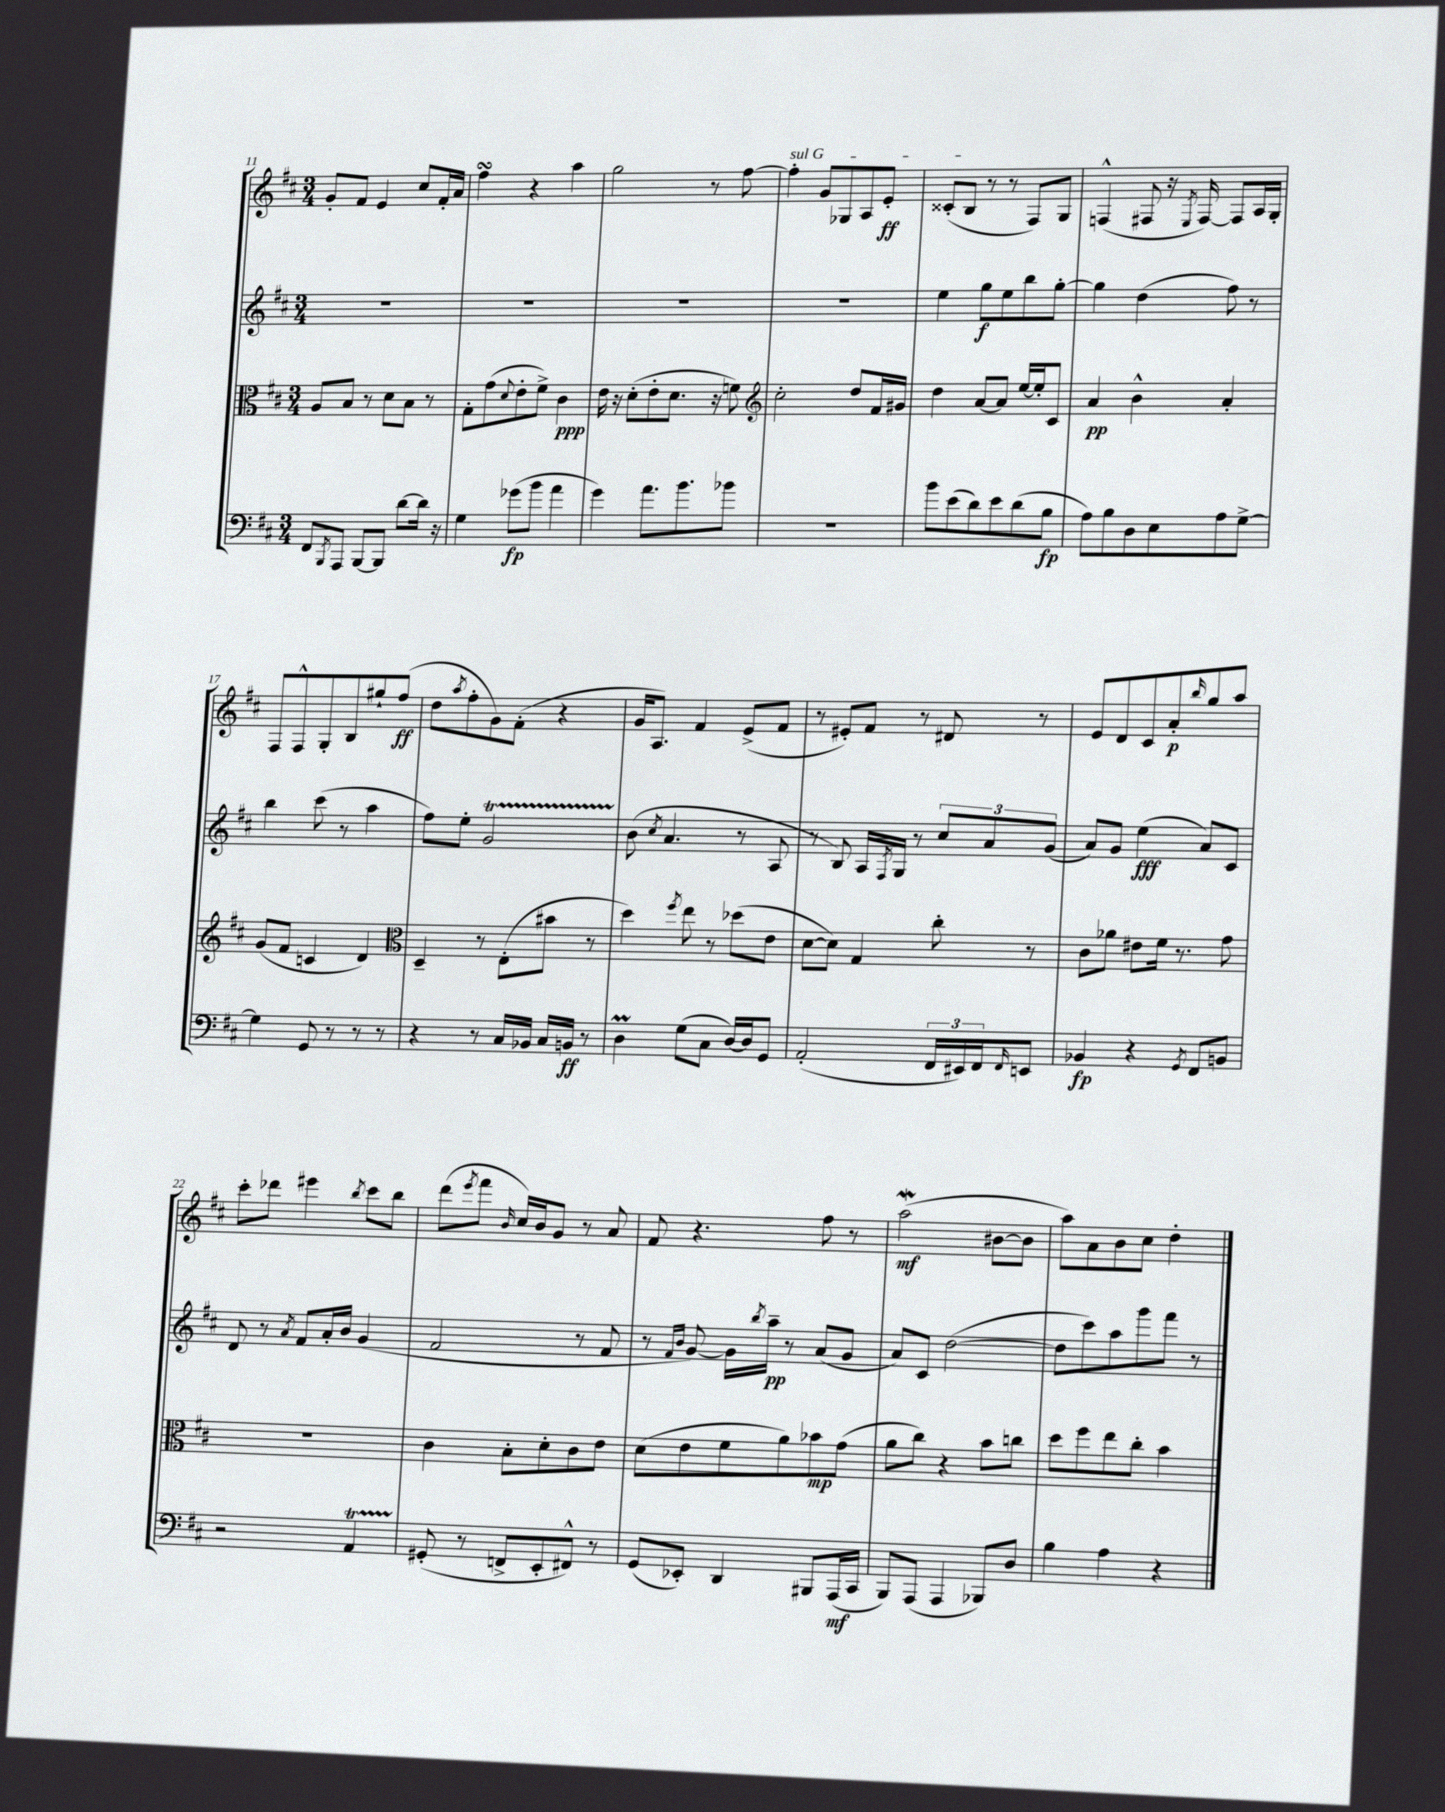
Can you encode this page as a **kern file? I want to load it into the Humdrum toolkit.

**kern	**kern	**kern	**kern
*staff4	*staff3	*staff2	*staff1
*clefF4	*clefC3	*clefG2	*clefG2
*k[f#c#]	*k[f#c#]	*k[f#c#]	*k[f#c#]
*M3/4	*M3/4	*M3/4	*M3/4
8FF#	8A	2.r	8g'
8qBBB	.	.	.
8AAA	8B	.	8f#
[8BBB	8r	.	4e
8BBB]	8d	.	.
[8d	8B	.	8cc#
16d]	8r	.	16f#'
16r	.	.	16a
=	=	=	=
4G	8G'	2.r	4ff#
.	(8g	.	.
.	8qqd	.	.
(8g-	8e'	.	4r
8b	8f#^)	.	.
4a	4c#	.	4aa
=	=	=	=
4g)	16e	2.r	2gg
.	16r	.	.
.	(8d'	.	.
8.a	8e'	.	.
.	8.d	.	.
8.b	.	.	.
.	.	.	8r
.	16r	.	.
8b-	8f)	.	[8ff#
=	=	=	=
*	*clefG2	*	*
2.r	2cc#'	2.r	4ff#']
.	.	.	8g
.	.	.	8G-
.	8dd	.	8A
.	16f#	.	8e'
.	16g#	.	.
=	=	=	=
8b	4dd	4ee	(8c##'
(8e	.	.	8B
8d)	[8a	8gg	8r
8e	8a]	8ee	8r
(8d	[16ee	8bb	8F#)
.	16ee']	.	.
8B	8c#	[8gg'	8G
=	=	=	=
8A)	4a	4gg]	(4F^^
8B	.	.	.
8D	4b^^	(4dd	8F#
8E	.	.	16r
.	.	.	8qE
.	.	.	[16F#)
8A	4a'	8ff#)	8F#]
[8G^	.	8r	16A
.	.	.	16G'
=	=	=	=
4G]	(8g	4bb	8F#
.	8f#	.	8F#^^
8GG	4c	(8ccc#	8G'
8r	.	8r	8B
8r	4d)	4aa	8gg#`
8r	.	.	(8ff#
=	=	=	=
*	*clefC3	*	*
4r	4D~	8ff#)	8dd
.	.	.	8qaa
.	.	8ee'	8ff#'
8r	8r	2g	8g)
16C#	(8E'	.	(8f#'
16BB-	.	.	.
16C#	8b#	.	4r
16BB	.	.	.
8r	8r	.	.
=	=	=	=
4D	4dd)	(8b	16g
.	.	.	8.A)
.	.	8qcc#	.
.	.	4.a	.
.	8qff#	.	.
(8G	8ee	.	4f#
8C#	8r	.	.
[16D)	(8dd-	8r	(8e^
16D]	.	.	.
8GG	8e	8A	8f#
=	=	=	=
(2AA'	[8d	8r	8r
.	8d])	8B)	8e#')
.	4G	16A	8f#
.	.	8qF#	.
.	.	16G	.
.	.	8r	8r
24FF#	8cc#'	12cc#	8d#
24EE#)	.	.	.
24FF#	.	12a	.
16qqFF#	.	.	.
8EE	8r	.	8r
.	.	(12g	.
=	=	=	=
4BB-	8c#	8a)	8e
.	8a-	8g	8d
4r	8e#	(4ee	8c#
.	16f#	.	8a'
.	8.r	.	.
8qGG	.	.	16qqbb
8FF#	.	8a)	8gg
8BB	8g	8c#	8aa
=	=	=	=
2r	2.r	8d	8ccc#'
.	.	8r	8ddd-
.	.	8qa	.
.	.	8f#	4eee#
.	.	16a'	.
.	.	16b	.
.	.	.	8qbb
4AA	.	(4g	8ccc#
.	.	.	8bb
=	=	=	=
(8GG#'	4c#	2f#	(8ddd
.	.	.	8qeee
8r	.	.	8fff#
.	.	.	16qqb
8FF^	8B'	.	16cc#)
.	.	.	16b
8EE'	8d'	.	8g
8FF#^^)	8c#	8r	8r
8r	8e	8f#	8a
=	=	=	=
(8GG	(8d	8r	8f#
.	.	16qqf#	.
.	.	16qqb	.
8EE-')	8e	[8g)	4.r
4DD	8f#	16g]	.
.	.	8qbb	.
.	.	16aa~	.
.	8a)	8r	.
8BBB#	8b-	(8a	8ff#
(16AAA	(8g	8g	8r
16CC#	.	.	.
=	=	=	=
8BBB)	8a	8a)	(2aa
(8AAA	8cc#)	8c#	.
4AAA	4r	([2dd	.
8BBB-)	8b	.	[8b#
8D	8cc	.	8b#]
=	=	=	=
4B	8dd	8dd]	8aa)
.	8ff#	8ccc#)	8a
4A	8ee	8aa	8b
.	8cc#'	8ggg	8cc#
4r	4b	8fff#	4dd'
.	.	8r	.
==	==	==	==
*-	*-	*-	*-
